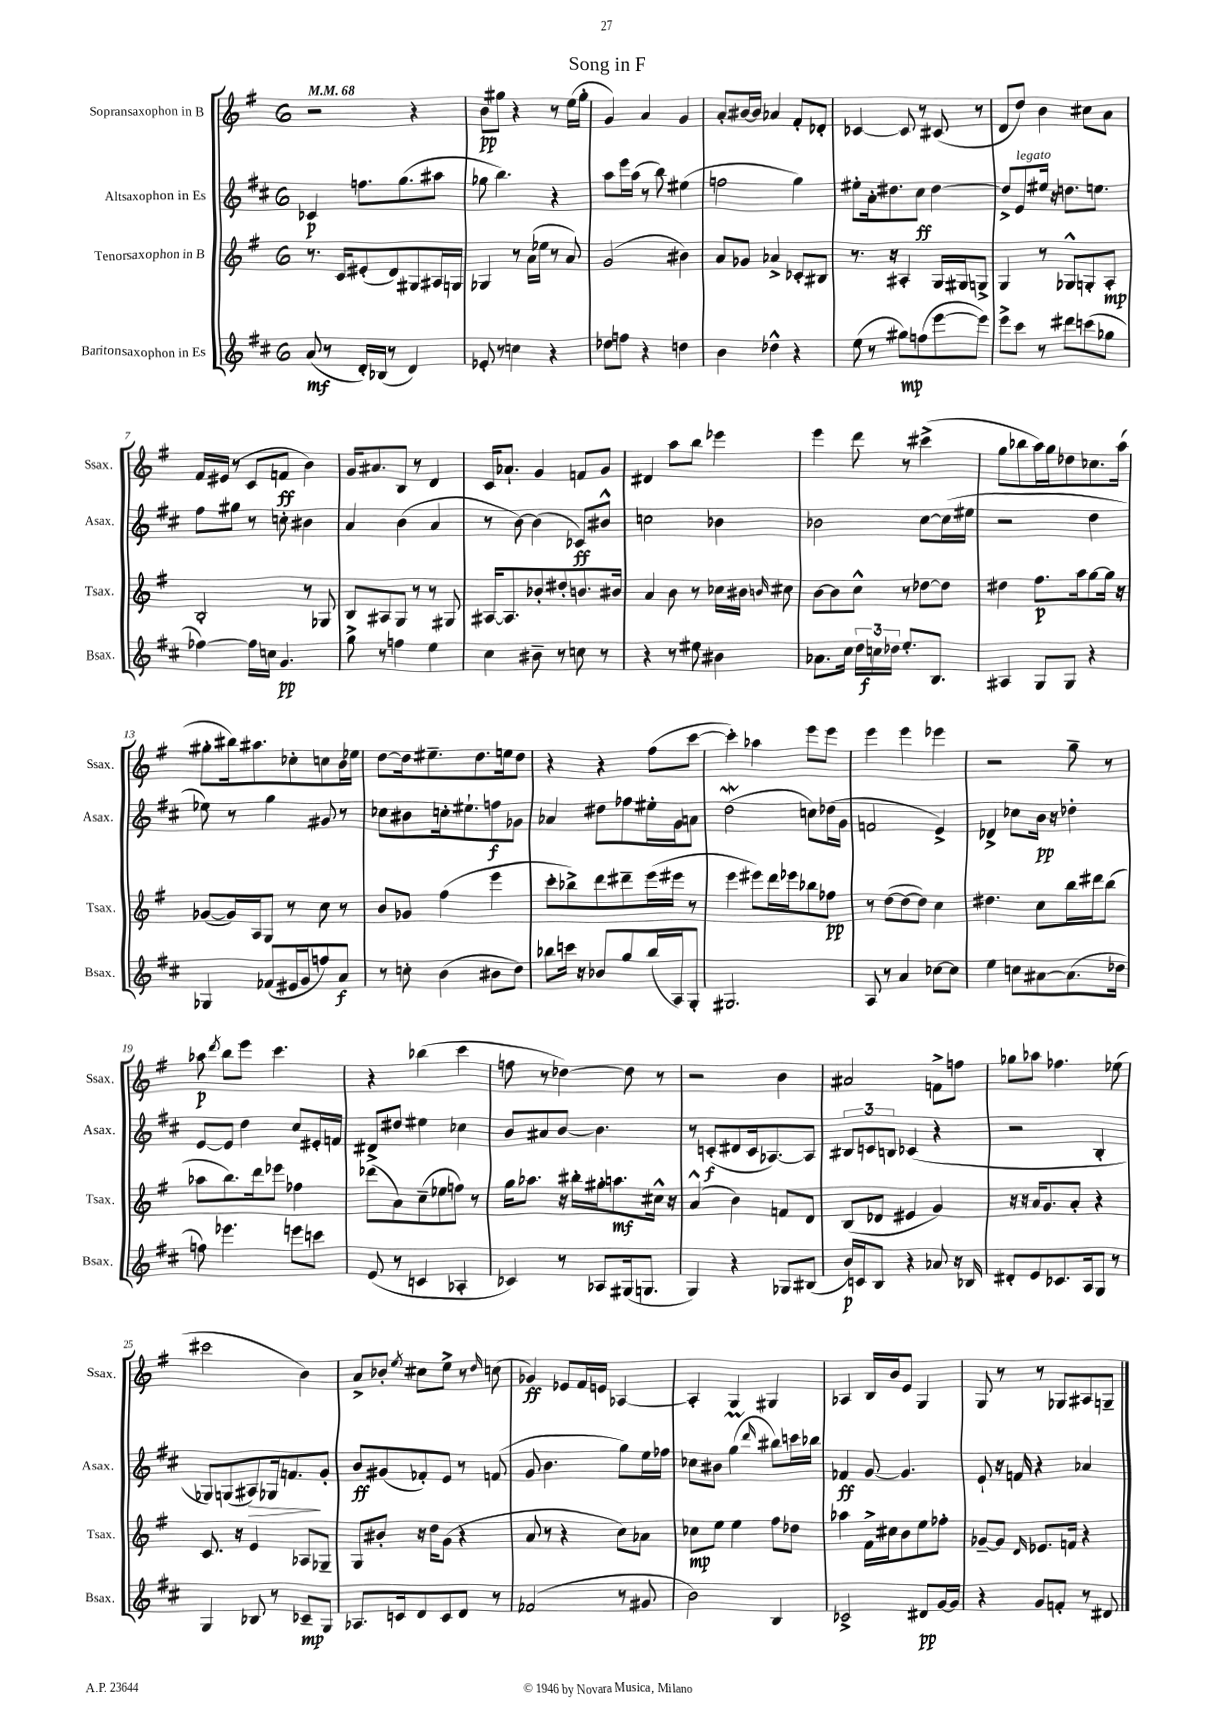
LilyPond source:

\header { title = "Song in F" }
<<
\new StaffGroup <<
\new Staff = "s0" \with { instrumentName = "Sopransaxophon in B" shortInstrumentName = "Ssax." } {
    \clef treble \key g \major \once \override Staff.TimeSignature.style = #'single-digit \time 6/8 \tempo 4 = 68
    \autoBeamOff r2 r4 |
    b'8[\pp gis''8] r4 r8 e''16[( gis''16]-. |
    g'4) a'4 g'4 |
    a'8[-. bis'16~ bis'16] aes'4 fis'8[-. des'8]-. |
    ces'4~ ces'8 r8 cis'8( r8 |
    d'8[ d''8]) b'4 cis''8[ a'8] |
    fis'16[ eis'16]( r8 c'8[ f'8]\ff b'4) |
    g'16[ ais'8. b8] r8 d'4 |
    c'16[ aes'8.]-! g'4 f'8[ g'8] |
    dis'4 a''8[ b''8] ees'''4 |
    e'''4 d'''8 r8 cis'''4->( |
    g''8[ bes''8 a''16) g''16 des''8 ces''8. a''16]( |
    gis''8[-. bis''16) ais''8. ces''8-. c''8 b'16 ees''16] |
    d''8[~ d''16 eis''8.-- d''8. e''16 d''8] |
    r4 r4 fis''8[( c'''8]~ |
    c'''4-.) aes''4 e'''8[ e'''8] |
    e'''4 e'''4 ees'''4 |
    r2 g''8-- r8 |
    aes''8\p \acciaccatura { d'''8 } b''8[ e'''8] c'''4. |
    r4 bes''4( c'''4 |
    f''8 r8 des''4~) des''8 r8 |
    r2 b'4 |
    ais'2 f'8[-> f''8] |
    ges''8[ aes''8] fes''4. ees''8( |
    cis'''2 b'4) |
    a'8[-> bes'8]-. \acciaccatura { e''8 } cis''8[ e''8]-> r8 \grace { d''16 } c''8( |
    ges'4\ff) ees'8[ fis'16 e'16] aes4~ |
    aes4-. g4 gis4 |
    aes4 b16[ b'16 e'8] g4 |
    g8 r8 r8 ges8[ ais8 g8]-- \bar "|." |
}
\new Staff = "s1" \with { instrumentName = "Altsaxophon in Es" shortInstrumentName = "Asax." } {
    \clef treble \key d \major \once \override Staff.TimeSignature.style = #'single-digit \time 6/8
    \autoBeamOff ces'4\p f''8.[ g''8.( ais''8] |
    ges''8 b''4.) r4 |
    a''8[ e'''16 a''16]( r8 b''8) eis''4( |
    f''2 g''4) |
    eis''8[-. a'16-. dis''8. cis''8]\ff dis''4~ |
    dis''8[-> e'8^\markup { \italic "legato" } eis''16] r16 d''8.[ e''8.] |
    fis''8[ gis''8] r8 c''8-. bis'4 |
    a'4 b'4( a'4 |
    r8 b'8~) b'4( ces'8[\ff) bis'8]-^ |
    c''2 bes'4 |
    bes'2 cis''8[~ cis''16( eis''16] |
    r2 d''4 |
    ees''8) r8 g''4 gis'8 r8 |
    ces''8[ bis'8 c''16-. eis''8.-! f''8\f ges'8] |
    aes'4 dis''8[ fes''8 eis''16-. g'16 a'8] |
    d''2\mordent( c''8[) des''16( g'16] |
    f'2 e'4->) |
    des'4-> ces''8[ b'16]\pp r16 des''4-. |
    e'8[~ e'8] d''4 cis''8[ eis'16-. f'16] |
    dis'8[-> dis''8] eis''4 ces''4 |
    b'8[ ais'8 b'8]~ b'4. |
    r8 c'8[-.\f( dis'8 c'16 aes8.~) aes8] |
    \tuplet 3/2 { bis8[ c'8 b8] } ces'4( r4 |
    r2 b4-. |
    ges8[) g8( ais8\>) ges16 f'8.\! g'8]-. |
    b'8[\ff gis'8( fes'8-.) e'8] r8 f'8( |
    g'8 b'4. g''8[) e''16 fes''16] |
    ces''8[ bis'8] g''4\prall( \grace { d'''16 } bis''8[) c'''16 bes''16] |
    fes'4\ff g'8~ g'4. |
    e'8-! r16 f'16 r4 aes'4 \bar "|." |
}
\new Staff = "s2" \with { instrumentName = "Tenorsaxophon in B" shortInstrumentName = "Tsax." } {
    \clef treble \key g \major \once \override Staff.TimeSignature.style = #'single-digit \time 6/8
    \autoBeamOff r8. c'16[ eis'8-.( d'8) gis8 ais16 g16] |
    ges4 r8 a'16[( ees''16] r8 a'8) |
    g'2( bis'4) |
    a'8[ ges'8] aes'4-> ces'8[-. bis8] |
    r8. r16 ais4-. g16[ gis16 g8]-> |
    g4 r8 ges8[-^ g8-. a8]-.\mp |
    b2-. r8 ges8 |
    b8[ ais8 g8] r8 r8 gis8 |
    ais16[~ ais8. bes'8-. dis''8-. b'8. bis'16] |
    a'4 b'8 r8 ces''16[ bis'16] \grace { b'16 } cis''8 |
    b'8[~ b'8 c''8]-^ r8 des''8[~ des''8] |
    dis''4 fis''8.[\p a''16 g''8~ g''16] r16 |
    ges'8[~( ges'16) a16 g8] r8 c''8 r8 |
    b'8[ ges'8] fis''4( e'''4 |
    c'''8[-. bes''8->) d'''8 dis'''8-- e'''16( eis'''16] r8 |
    e'''4 eis'''8[) d'''16 ees'''16 bes''8 fes''8]\pp |
    r8 d''8[~( d''8~ d''8]) c''4 |
    dis''4. c''8[ b''16 dis'''16 b''8]( |
    aes''8[ b''8.) d'''16 ees'''8] fes''4 |
    des'''8[( a'8) c''8--( ees''8 f''8]) r8 |
    g''16[ aes''8.] r16 bis''16[-. gis''16-. a''8.\mf cis''16]-^ r16 |
    a'4-^( b'4) f'8[ d'8] |
    b8[( des'8] eis'4 g'4) |
    r16 r16 a'16[ g'8. a'8]-. r4 |
    c'8. r16 e'4 aes8[ ges8]-- |
    g8[ bis'8]-. r16 d''16[ g'8]( r4 |
    a'8 r8 r4 c''8[) aes'8] |
    ces''8[\mp e''8] e''4 fis''8[ des''8] |
    aes''4 fis'16[-> cis''16 b'8 e''8 fes''8]-. |
    ges'8[~-- ges'8] \grace { d'16 } ees'8.[ f'16] r4 \bar "|." |
}
\new Staff = "s3" \with { instrumentName = "Baritonsaxophon in Es" shortInstrumentName = "Bsax." } {
    \clef treble \key d \major \once \override Staff.TimeSignature.style = #'single-digit \time 6/8
    \autoBeamOff a'8\mf( r8 d'16[-.) bes16]( r8 d'4) |
    ees'8-. r8 c''4 r4 |
    des''8[ f''8] r4 d''4 |
    b'4 des''4-^ r4 |
    e''8( r8 gis''8[\mp) f''8( e'''8~ e'''8]) |
    e'''8[-> cis'''8] r8 dis'''8[ c'''8( ges''8] |
    fes''4~) fes''16[ c''16] g'4.\pp |
    g''8-> r8 f''4 e''4 |
    cis''4 bis'8-- r8 c''8 r8 |
    r4 r8 eis''8 bis'4 |
    aes'8.[ cis''16] \tuplet 3/2 { d''16[ c''16\f des''16] } e''8.[-. b8.] |
    ais4 g8[ g8] r4 |
    ges4 fes'8[( eis'16 g'16 f''8) a'8]\f |
    r8 c''8-. b'4( bis'8[ d''8]) |
    bes''8[ c'''16] r16 bes'8[ g''8 bes''16( a16) g8]-. |
    gis2. |
    a8 r8 a'4 ces''8[~ ces''8] |
    e''4 c''8[ ais'8~ ais'8.( des''16] |
    f''8) ees'''4. e'''8[ c'''8] |
    e'8( r8 c'4 aes4-. |
    ces'4) r8 aes8[ gis16( g8.] |
    g4) r4 ges8[ bis8]( |
    b'16[\p) c'16 b8] r4 aes'8 r16 bes16 |
    dis'8[-. e'8 ces'8. a16 g8] r8 |
    g4 bes8 r8 ces'8[--\mp g8] |
    aes8.[ c'16 d'8 c'8 d'8] r8 |
    fes'2( r8 gis'8 |
    b'2) b4 |
    ces'2-> dis'8[\pp g'16~ g'16] |
    r4 g'8[ f'8]-. r8 dis'8 \bar "|." |
}
>>
>>
